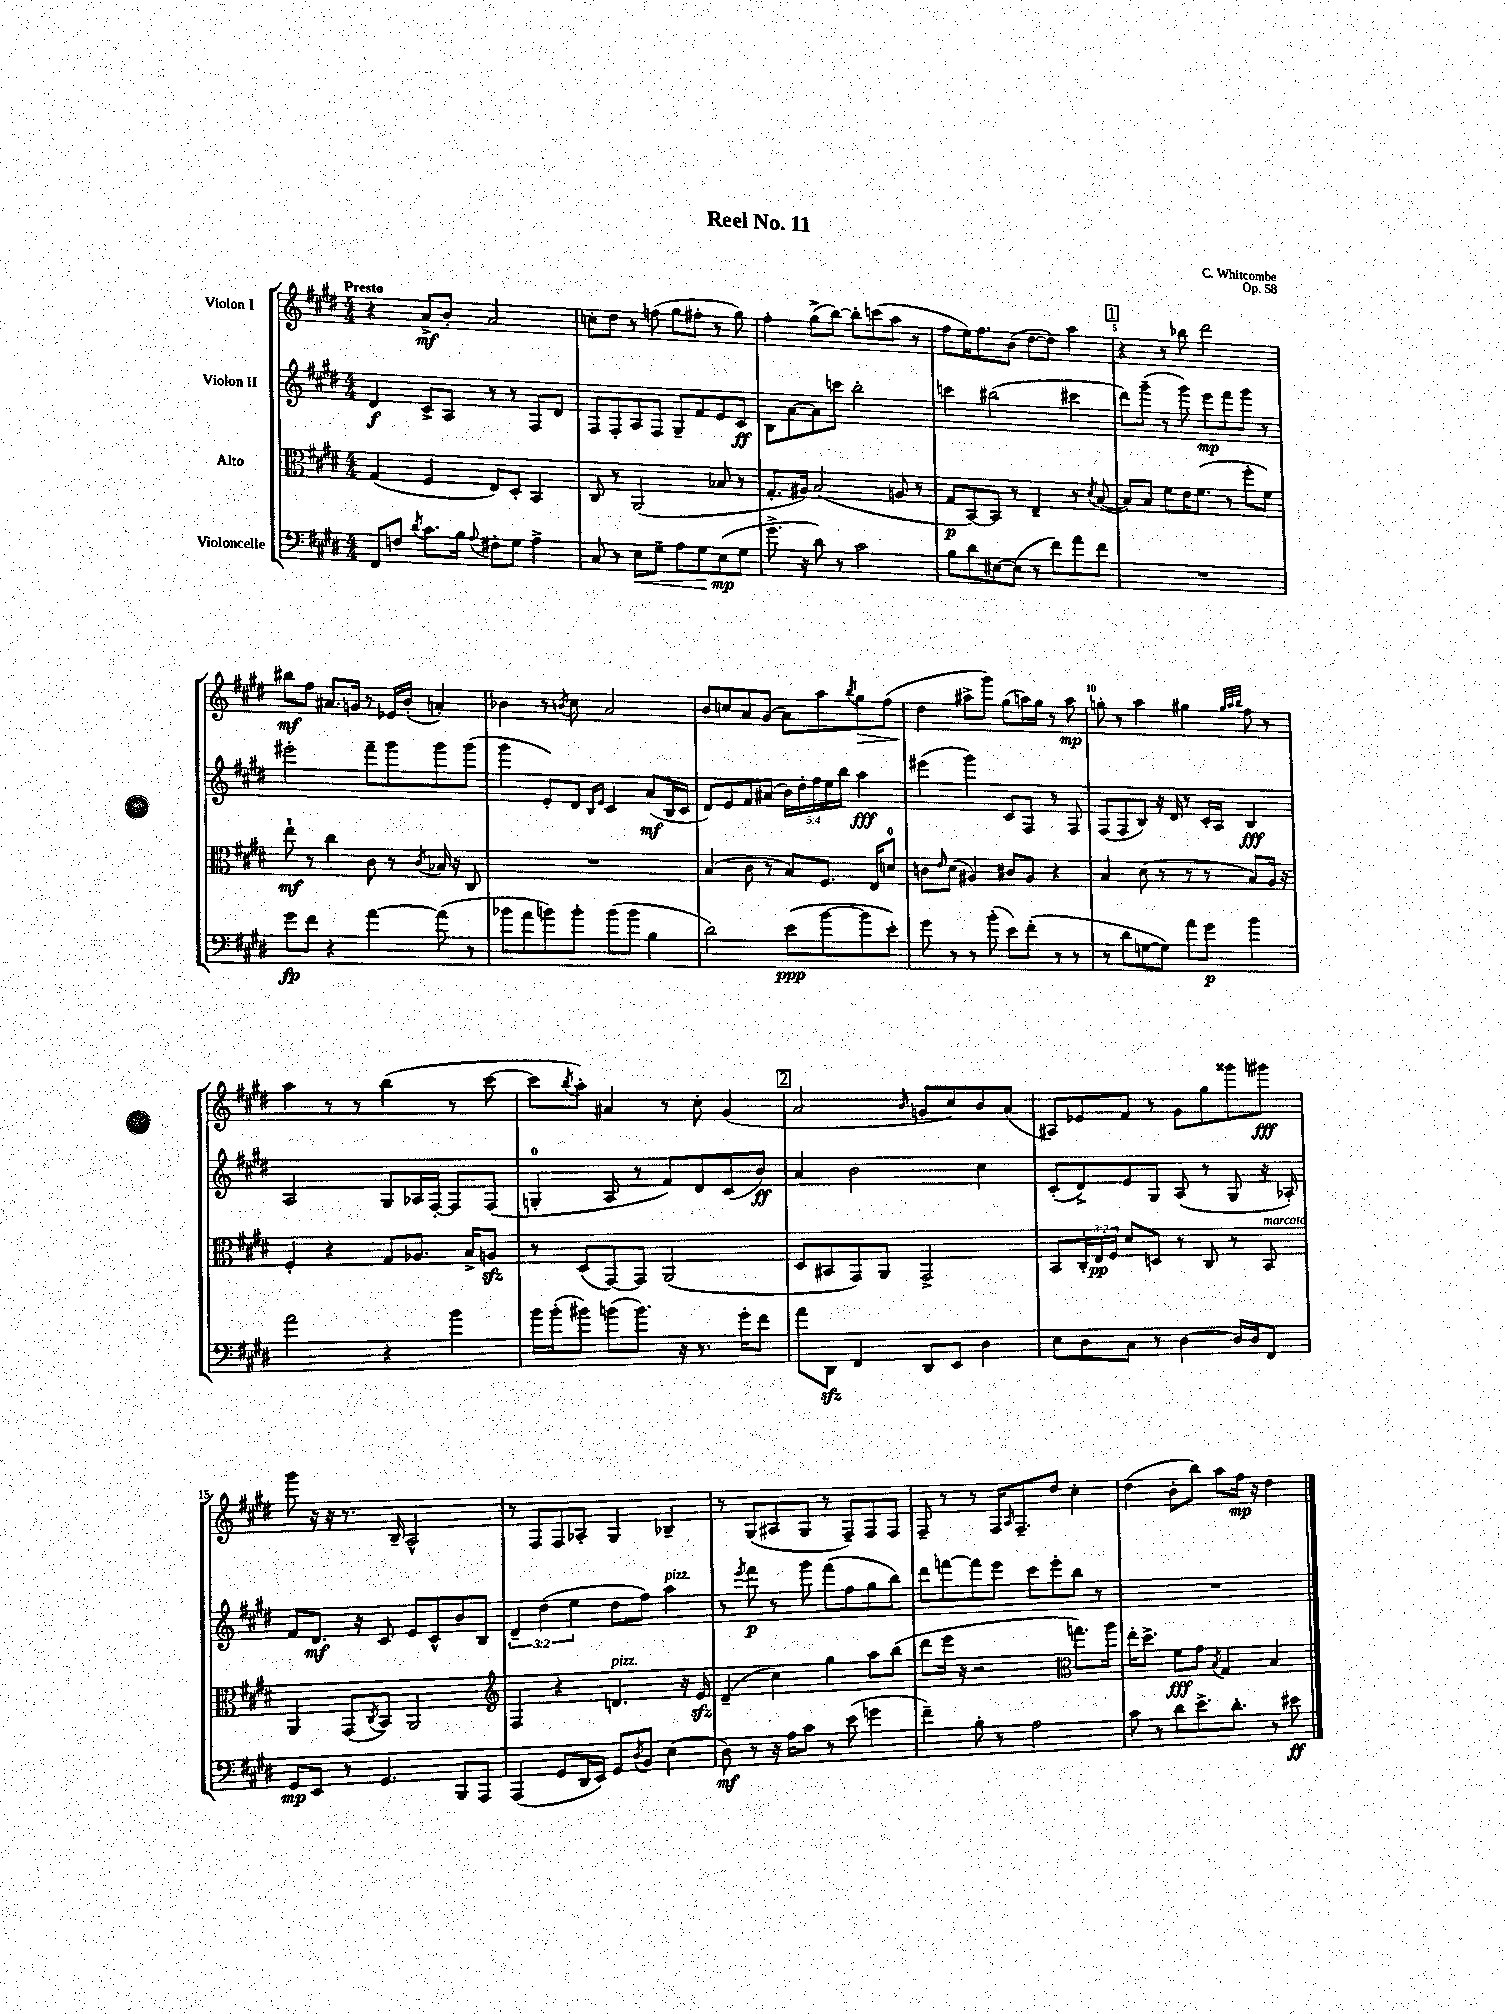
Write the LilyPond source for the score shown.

\header { title = "Reel No. 11" composer = "C. Whitcombe" opus = "Op. 58" }
<<
\new StaffGroup <<
\new Staff = "s0" \with { instrumentName = "Violon I" } {
    \clef treble \key e \major \numericTimeSignature \time 4/4 \tempo "Presto"
    r4 a'8->\mf b'8-. a'2 |
    c''8-. dis''8 r8 f''8( gis''8 fis''8-. r8 gis''8) |
    fis''4-. gis''8->( b''8~) b''8-. c'''8( a''8 r8 |
    fis''8 e''16) fis''8. b'8( dis''8~ dis''8) a''4 |
    \mark \markup { \box "1" } r4 r8 bes''8 dis'''2 |
    bis''8\mf fis''8 ais'8. g'16 r8 ees'16 b'16-.( a'4-.) |
    bes'4 r8 \acciaccatura { b'8 } cis''8 a'2 |
    b'8 c''8 a'8 gis'8( a'8) a''8 \acciaccatura { b''8 } gis''8\> fis''8( |
    dis''4\! ais''8-> gis'''8) gis''8( a''16) gis''16 r8 a''8\mp |
    g''8-. r8 a''4 gis''4 \grace { gis''32 a''32 b''32 } fis''8 r8 |
    a''4 r8 r8 b''4( r8 cis'''8~ |
    cis'''8 \acciaccatura { b''8 } a''8-.) ais'4 r8 cis''8-. gis'4( |
    \mark \markup { \box "2" } a'2 \grace { b'16 } g'8 cis''8) b'8 a'8( |
    ais8) ees'8 fis'8 r8 gis'8 gis''8 gisis'''8 gis'''8\fff |
    gis'''8 r16 r16 r8. b16-- a2-^ |
    r8 fis8 fis8 aes8-. gis4 bes4-- |
    r8 gis8( ais8 gis8 r8 fis8--) fis8 fis8 |
    fis8-- r8 r8 fis16 \grace { a16 } fis8.-- dis''8 cis''4-. |
    dis''4( b'8-. b''8) a''8 fis''16\mp r16 dis''4 \bar "|." |
}
\new Staff = "s1" \with { instrumentName = "Violon II" } {
    \clef treble \key e \major \numericTimeSignature \time 4/4 \override Staff.TupletNumber.text = #tuplet-number::calc-fraction-text
    dis'4\f cis'8-> a8 r8 r8 fis8 dis'8 |
    fis8 fis8-. a8 fis8 gis8-- fis'8 e'8 cis'8\ff |
    b8 a'8~ a'8 c'''8 b''2-. |
    c'''4 bis''2( cis'''4 |
    \mark \markup { \box "1" } dis'''8) gis'''8--( r8 gis'''8) e'''8\mp fis'''8 gis'''8 r8 |
    eis'''2-. fis'''8-- gis'''8 gis'''8 gis'''8( |
    gis'''4 e'8-.) dis'8 \grace { b16 e'16 } cis'4 a'8\mf( b16 cis'16 |
    dis'8) e'8 fis'8 ais'8( \tuplet 5/4 { b'16) dis''16-. fis''16 e''16 b''16 } a''4\fff |
    eis'''4( gis'''4) cis'8 fis8 r8 fis8 |
    fis8( fis8 b8) r16 dis'16 r8 cis'16-. a16 b4\fff |
    a2 gis8 aes16 fis16~-. fis8 fis8( |
    g4-0-. a8 r8 fis'8) dis'8 cis'8( b'8\ff) |
    \mark \markup { \box "2" } a'4 b'2 cis''4 |
    cis'8-.( dis'8->) e'8 gis8 a8( r8 gis8 r16 aes16-.) |
    fis'8 dis'8.\mf r16 cis'8 e'8 cis'8-^ b'8 b8 |
    \tuplet 3/2 { dis'4-- dis''4( e''4 } dis''8 fis''8) a''4^\markup { \italic "pizz." } |
    r8 \acciaccatura { e'''8 } fis'''8\p r8 gis'''8 fis'''8( fis''8 gis''8 b''8) |
    dis'''8 f'''8~ f'''8 e'''8 cis'''8 e'''8-. b''8 r8 |
    R1 \bar "|." |
}
\new Staff = "s2" \with { instrumentName = "Alto" } {
    \clef alto \key e \major \numericTimeSignature \time 4/4 \override Staff.TupletNumber.text = #tuplet-number::calc-fraction-text
    gis4( fis4 e8) dis8-. b,4 |
    cis8 r8 a,2( bes8 r8 |
    gis8.-. ais16) b2( a8 r8 |
    gis8\p b,8~) b,8 r8 e4-- r8 \acciaccatura { dis'8 } b8~( |
    \mark \markup { \box "1" } b8) b8 fis'8 e'16 fis'8.( r8 fis''8-. fis'8) |
    e''8-!\mf r8 cis''4 cis'8 r8 \acciaccatura { cis'8 } bes16 r16 cis8 |
    R1 |
    b4( cis'8 r8 b8) fis8. e16 d'8-0 |
    c'8 \grace { e'16 } dis'8( ais4) cis'8 ais8 r4 |
    b4 dis'8( r8 r8 r8 b8) a16 r16 |
    fis4-. r4 gis8 aes8. b16-> a8\sfz |
    r8 dis8( gis,8~) gis,8 a,2( |
    \mark \markup { \box "2" } dis8 bis,8 gis,8) a,8 gis,2-> |
    b,8 \tuplet 3/2 { cis16-. e16\pp fis16 } dis'8 d8 r8 cis8 r8 b,8^\markup { \italic "marcato" } |
    a,4 gis,8( \acciaccatura { cis8 } b,8) a,2 |
    \clef treble fis4 r4 d'4.^\markup { \italic "pizz." } r16 e'16\sfz |
    dis'4--( cis''4) gis''4 a''8 b''8( |
    dis'''8 e'''16 r16 r2 \clef alto g''8.) a''16 |
    e''16-. dis''8.-> fis'8\fff gis'8 \acciaccatura { b8 } gis4 b4 \bar "|." |
}
\new Staff = "s3" \with { instrumentName = "Violoncelle" } {
    \clef bass \key e \major \numericTimeSignature \time 4/4
    fis,8 f8 \acciaccatura { dis'8 } cis'8. b16 \appoggiatura { a8 } fis8-. gis8 a4-> |
    cis8 r8 e8\< gis8-- a8 gis8 e8\mp\!( gis8 |
    gis'8.-> r16 dis'8) r8 cis'2 |
    b8 dis'8 eis8~ eis8( r8 fis'8) a'8 fis'8 |
    \mark \markup { \box "1" } R1 |
    gis'8\fp fis'8 r4 a'4~ a'8( r8 |
    bes'8 a'8 b'8) b'8-. b'8( b'8 b4 |
    dis'2) e'8\ppp( b'8~ b'8 e'8-.) |
    gis'8 r8 r8 b'8-.( e'8) fis'8-.( r8 r8 |
    r8 dis'8 g8~ g8) a'8 gis'8\p b'4 |
    a'2 r4 b'4 |
    b'16 b'16-.( bis'8) b'8( b'8.) r16 r8. gis'16-. fis'8 |
    \mark \markup { \box "2" } a'8 dis,8\sfz fis,4 dis,8 e,8 dis4 |
    e8 dis8 cis8 r8 dis4~ dis16 dis16 fis,8 |
    gis,8\mp e,8 r8 gis,4. b,,8 a,,8 |
    a,,4( gis,8 dis,16 e,16) gis,8 \acciaccatura { dis8 } b,8 e4( |
    dis8\mf) r8 r16 a16 cis'8 r8 e'8( g'4 |
    fis'4--) b8-. r8 a2 |
    cis'8 r8 dis'8 e'8.-> dis'8.-. r8 eis'8\ff \bar "|." |
}
>>
>>
\layout { \context { \Score \override BarNumber.break-visibility = ##(#f #t #t) barNumberVisibility = #(every-nth-bar-number-visible 5) } }
